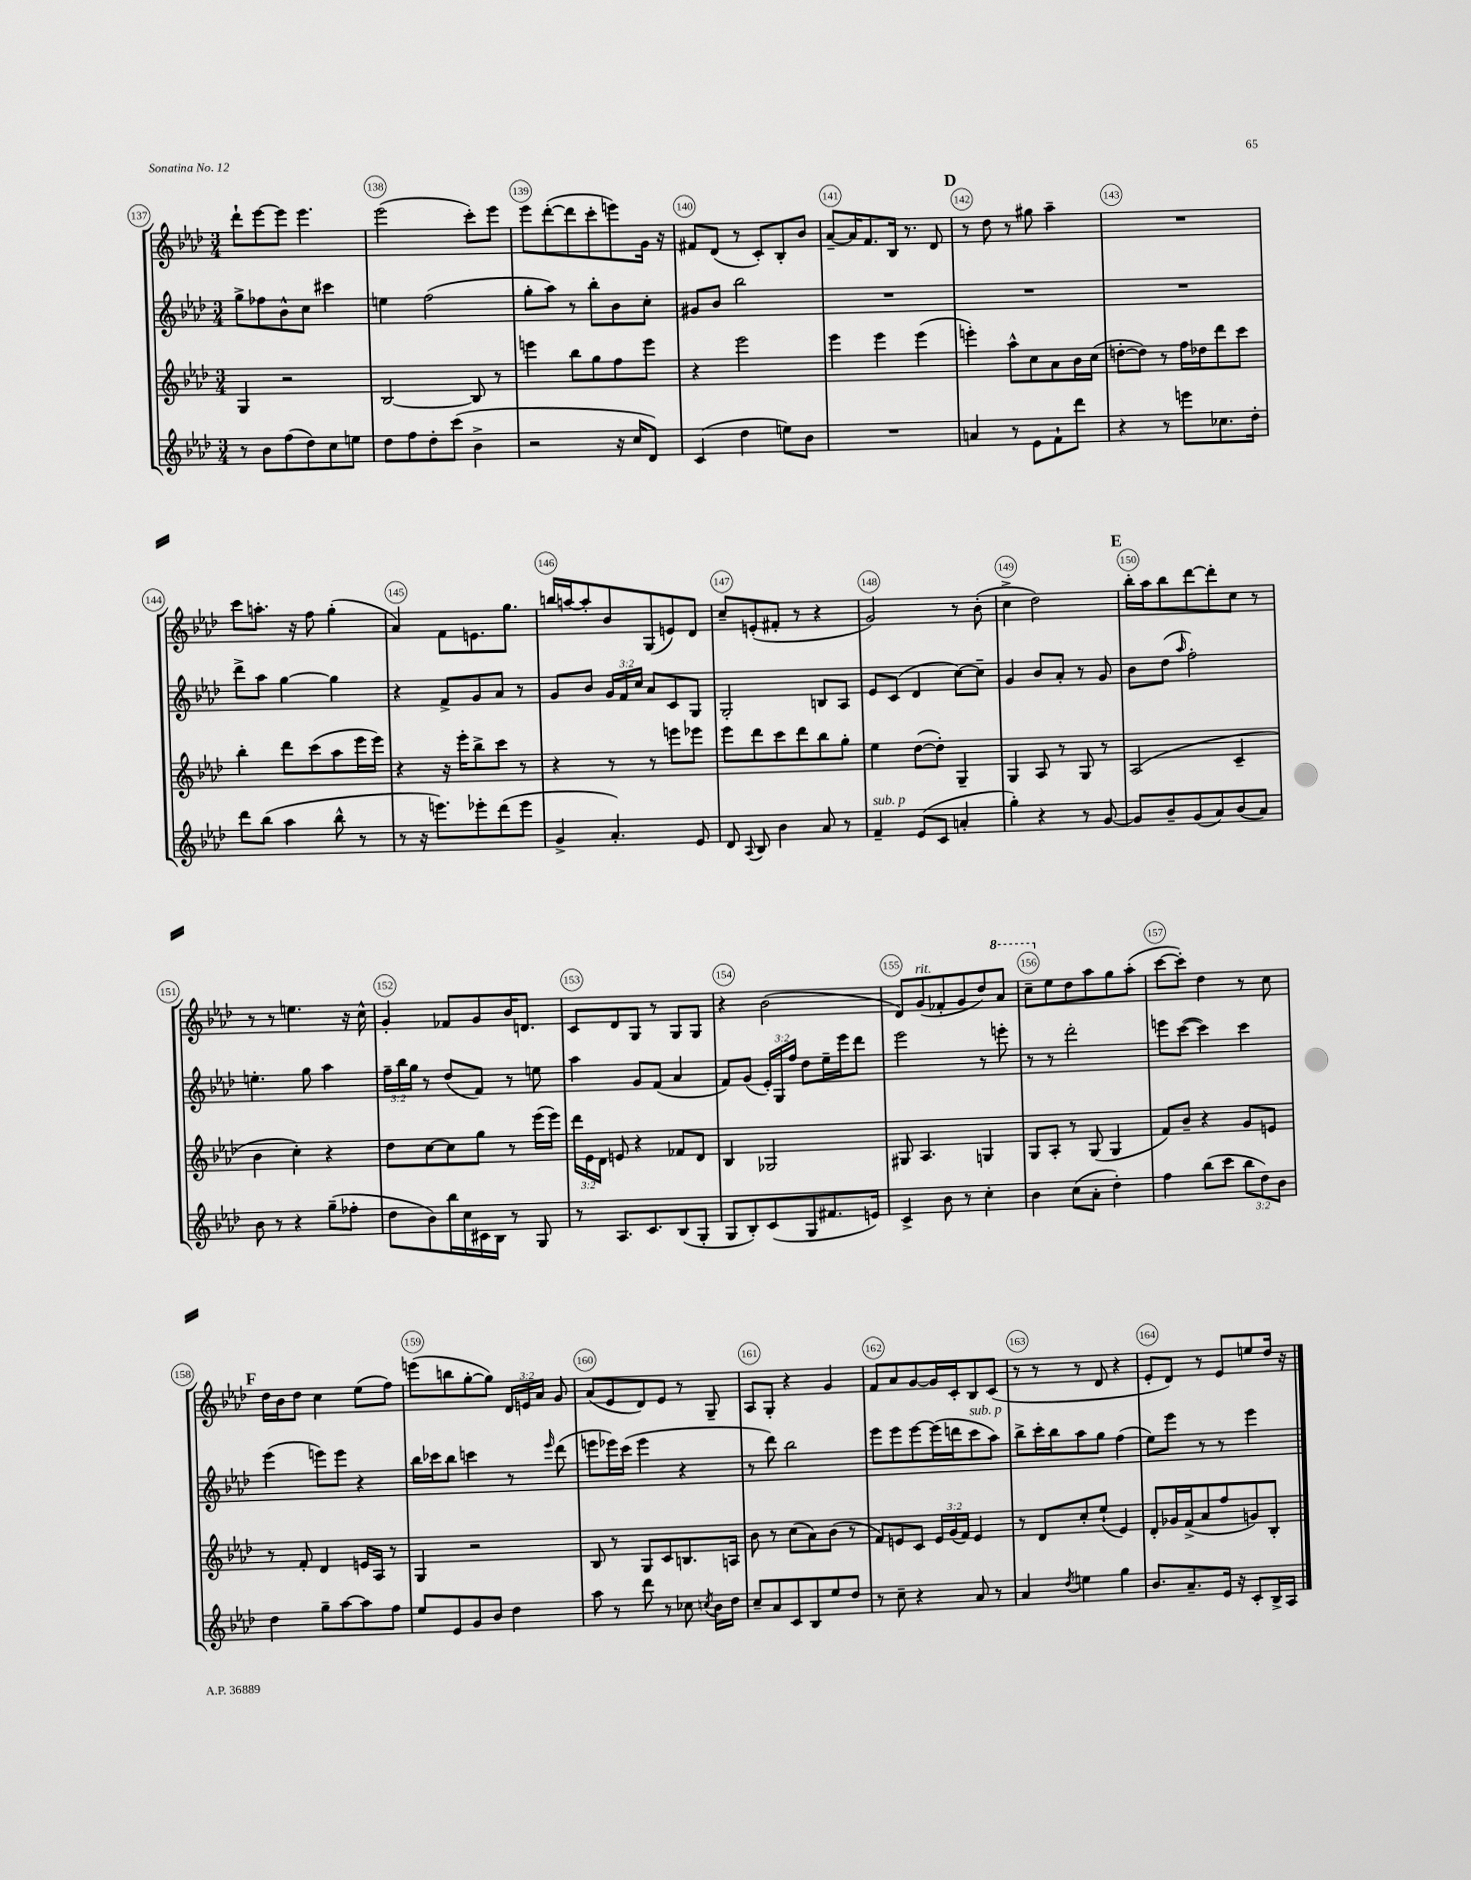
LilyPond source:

<<
\new StaffGroup <<
\new Staff = "s0" {
    \clef treble \key aes \major \numericTimeSignature \time 3/4 \override Staff.TupletNumber.text = #tuplet-number::calc-fraction-text
    \autoBeamOff des'''8[-! ees'''8~ ees'''8] ees'''4. |
    ees'''2( c'''8[-.) ees'''8] |
    ees'''8[ des'''8~-.( des'''8 c'''8-. e'''8) g'16] r16 |
    fis'8[ des'8]( r8 c'8[-.) bes8-. bes'8] |
    aes'8[~-- aes'16 f'8. bes16] r8. des'8 |
    \mark \markup { \bold "D" } r8 des''8 r8 gis''8 aes''4-- |
    R2. |
    c'''8[ a''8.]-. r16 f''8 g''4-.( |
    aes'4) f'8[ e'8. g''8.] |
    b''16[ a''16~ a''8-. bes'8 g8( e'8) des'8] |
    c''8[-- e'8-.( fis'8]-. r8 r4 |
    g'2) r8 bes'8-.( |
    c''4-> des''2) |
    \mark \markup { \bold "E" } bes''16[-. aes''16 bes''8 des'''8~ des'''8-. c''8] r8 |
    r8 r8 e''4. r16 c''16-^ |
    g'4-. fes'8[ g'8 bes'16 d'8.] |
    c'8[ des'8 g8] r8 g8[ g8] |
    r4 bes'2( |
    des'8[) g'8^\markup { \italic "rit." }( fes'8-. g'8 des''8) \ottava #1 aes''8] |
    c'''8[-- \ottava #0 ees''8 des''8 aes''8 g''8 aes''8]-.( |
    c'''8[~ c'''8]-.) des''4 r8 c''8 |
    \mark \markup { \bold "F" } des''16[ bes'16 des''8] c''4 ees''8[( f''8]) |
    e'''8[( b''8 g''8~-. g''8]) \tuplet 3/2 { des'16[ e'16 aes'16] } g'8 |
    aes'8[( ees'8 des'8) ees'8] r8 g8-- |
    aes8[ g8]-. r4 g'4 |
    f'8[ aes'8 g'8~ g'16 c'16-. bes8 c'8]( |
    r8 r8 r8 des'8 r4 |
    ees'8[-. des'8]) r8 ees'8[ e''8 des''16] r16 \bar "|." |
}
\new Staff = "s1" {
    \clef treble \key aes \major \numericTimeSignature \time 3/4 \override Staff.TupletNumber.text = #tuplet-number::calc-fraction-text
    \autoBeamOff g''8[-> fes''8 bes'8-^ c''8] cis'''4 |
    e''4 f''2( |
    g''8[-. aes''8]) r8 bes''8[-. bes'8 c''8]-. |
    gis'8[ bes'8] bes''2 |
    R2. |
    \mark \markup { \bold "D" } R2. |
    R2. |
    des'''8[-> aes''8] g''4~ g''4 |
    r4 f'8[-> g'8 aes'8] r8 |
    g'8[ bes'8] \tuplet 3/2 { g'16[ f'16 c''16] } aes'8[ c'8 g8] |
    g2-. b8[ aes8] |
    ees'8[ c'8]( des'4 c''8[~) c''8]-- |
    g'4 bes'8[ aes'8]-. r8 g'8 |
    \mark \markup { \bold "E" } bes'8[ des''8]( \grace { aes''16 } f''2-.) |
    e''4.-. g''8 aes''4 |
    \tuplet 3/2 { f''16[-- bes''16 g''16] } r8 des''8[( f'8]) r8 e''8 |
    aes''4 g'8[ f'8]( aes'4 |
    f'8[) g'8]( \tuplet 3/2 { ees'16[-.) g16 f''16] } des''8[ ees''16-- ees'''16 des'''8] |
    ees'''2 r8 e'''8-. |
    r8 r8 des'''2-. |
    e'''8[ c'''8]~( c'''4) c'''4 |
    \mark \markup { \bold "F" } ees'''4( e'''8[) e'''8] r4 |
    bes''16[ ces'''16 bes''8] c'''4 r8 \grace { ees'''16 } des'''8( |
    e'''8[ ees'''16) c'''16]( ees'''4 r4 |
    r8 des'''8) bes''2 |
    ees'''8[ ees'''8 ees'''8~ ees'''16( d'''16 c'''8^\markup { \italic "sub. p" } aes''8]) |
    bes''8[-> c'''16-. bes''16 aes''8 g''8] f''4( |
    ees''8[) ees'''8] r8 r8 ees'''4 \bar "|." |
}
\new Staff = "s2" {
    \clef treble \key aes \major \numericTimeSignature \time 3/4 \override Staff.TupletNumber.text = #tuplet-number::calc-fraction-text
    \autoBeamOff g4 r2 |
    bes2~ bes8 r8 |
    e'''4 bes''8[ g''8 f''8 e'''8] |
    r4 ees'''2 |
    ees'''4 ees'''4 ees'''4( |
    \mark \markup { \bold "D" } e'''4-.) aes''8[-^ c''8 aes'8 bes'16 c''16]( |
    d''8[~-. d''8]) r8 f''16[ des''16 des'''8 c'''8] |
    bes''4-. des'''8[ c'''8( aes''8 ees'''16 ees'''16]) |
    r4 r16 ees'''16[-. bes''8-> c'''8] r8 |
    r4 r8 r8 e'''8[ ees'''8] |
    ees'''8[ des'''8 c'''8 des'''8 bes''8 g''8]-. |
    ees''4 des''8[~( des''8]-.) g4-- |
    g4 aes8 r8 g8 r8 |
    \mark \markup { \bold "E" } aes2( c'4-- |
    bes'4 c''4-.) r4 |
    des''8[ c''8~ c''8 g''8] r8 ees'''16[( ees'''16]) |
    \tuplet 3/2 { des'''16[ ees'16 des'16] } e'8 r4 fes'8[ des'8] |
    bes4 ges2 |
    gis8 aes4. g4 |
    g8[ aes8]-. r8 g8( g4 |
    f'8[) bes'8]-- r4 g'8[ e'8] |
    \mark \markup { \bold "F" } r8 f'8-. des'4 e'16[ aes16] r8 |
    g4 r2 |
    bes8 r8 g8[ c'8 b8. a16] |
    bes'8 r8 c''8[( aes'8) bes'8]( r8 |
    f'8[) e'8 c'8] \tuplet 3/2 { e'16[ g'16( f'16]) } e'4 |
    r8 des'8[ c''8-. ees''8]-!( ees'4) |
    des'8[-. ges'16 f'16->( aes'8 f''8 g'8) bes8]-. \bar "|." |
}
\new Staff = "s3" {
    \clef treble \key aes \major \numericTimeSignature \time 3/4 \override Staff.TupletNumber.text = #tuplet-number::calc-fraction-text
    \autoBeamOff r8 bes'8[ f''8( des''8) c''8 e''8] |
    des''8[ f''8 des''8-. c'''8]( bes'4-> |
    r2 r16 c''16[ des'8]) |
    c'4( des''4 e''8[) bes'8] |
    R2. |
    \mark \markup { \bold "D" } a'4 r8 ees'8[ f'8-! des'''8] |
    r4 r8 e'''8[ ces''8. des''16]-. |
    des'''8[ bes''8]( aes''4 bes''8-^ r8 |
    r8 r16 e'''8.[) ees'''8-. des'''8( ees'''8] |
    g'4-> aes'4.-.) ees'8 |
    des'8 \appoggiatura { aes8 } bes8 bes'4 aes'8 r8 |
    f'4--^\markup { \italic "sub. p" } ees'8[( c'8] a'4-. |
    g''4-.) r4 r8 g'8~ |
    \mark \markup { \bold "E" } g'8[ bes'8-- g'8( aes'8) bes'8( aes'8]) |
    bes'8 r8 r4 g''8[--( fes''8]-. |
    des''8[ bes'8) bes''16 c''16 cis'16 bes16] r8 g8 |
    r8 aes8.[ c'8. bes8( g8]-. |
    g8[ bes8-.) c'8( g8 fis'8. e'16]) |
    c'4-> bes'8 r8 c''4-. |
    bes'4 c''8[( aes'8]-. des''4-.) |
    f''4 bes''8[( c'''8] \tuplet 3/2 { bes''8[ des''8) bes'8] } |
    \mark \markup { \bold "F" } des''4 g''8[-- aes''8~ aes''8 f''8] |
    ees''8[ ees'8 g'8 bes'8] des''4 |
    aes''8 r8 des'''8 r8 ces''8 \acciaccatura { c''8 } bes'16[ des''16] |
    c''8[-- aes'8 c'8 bes8 ees''8 des''8] |
    r8 c''8-- r4 aes'8 r8 |
    aes'4 \acciaccatura { des''8 } e''4 g''4 |
    bes'8.[ aes'8.-- ees'16] r16 c'8[-. bes16-> aes16] \bar "|." |
}
>>
>>
\layout { \context { \Score currentBarNumber = #137 \override BarNumber.break-visibility = ##(#f #t #t) barNumberVisibility = #all-bar-numbers-visible \override BarNumber.stencil = #(make-stencil-circler 0.1 0.3 ly:text-interface::print) } }
